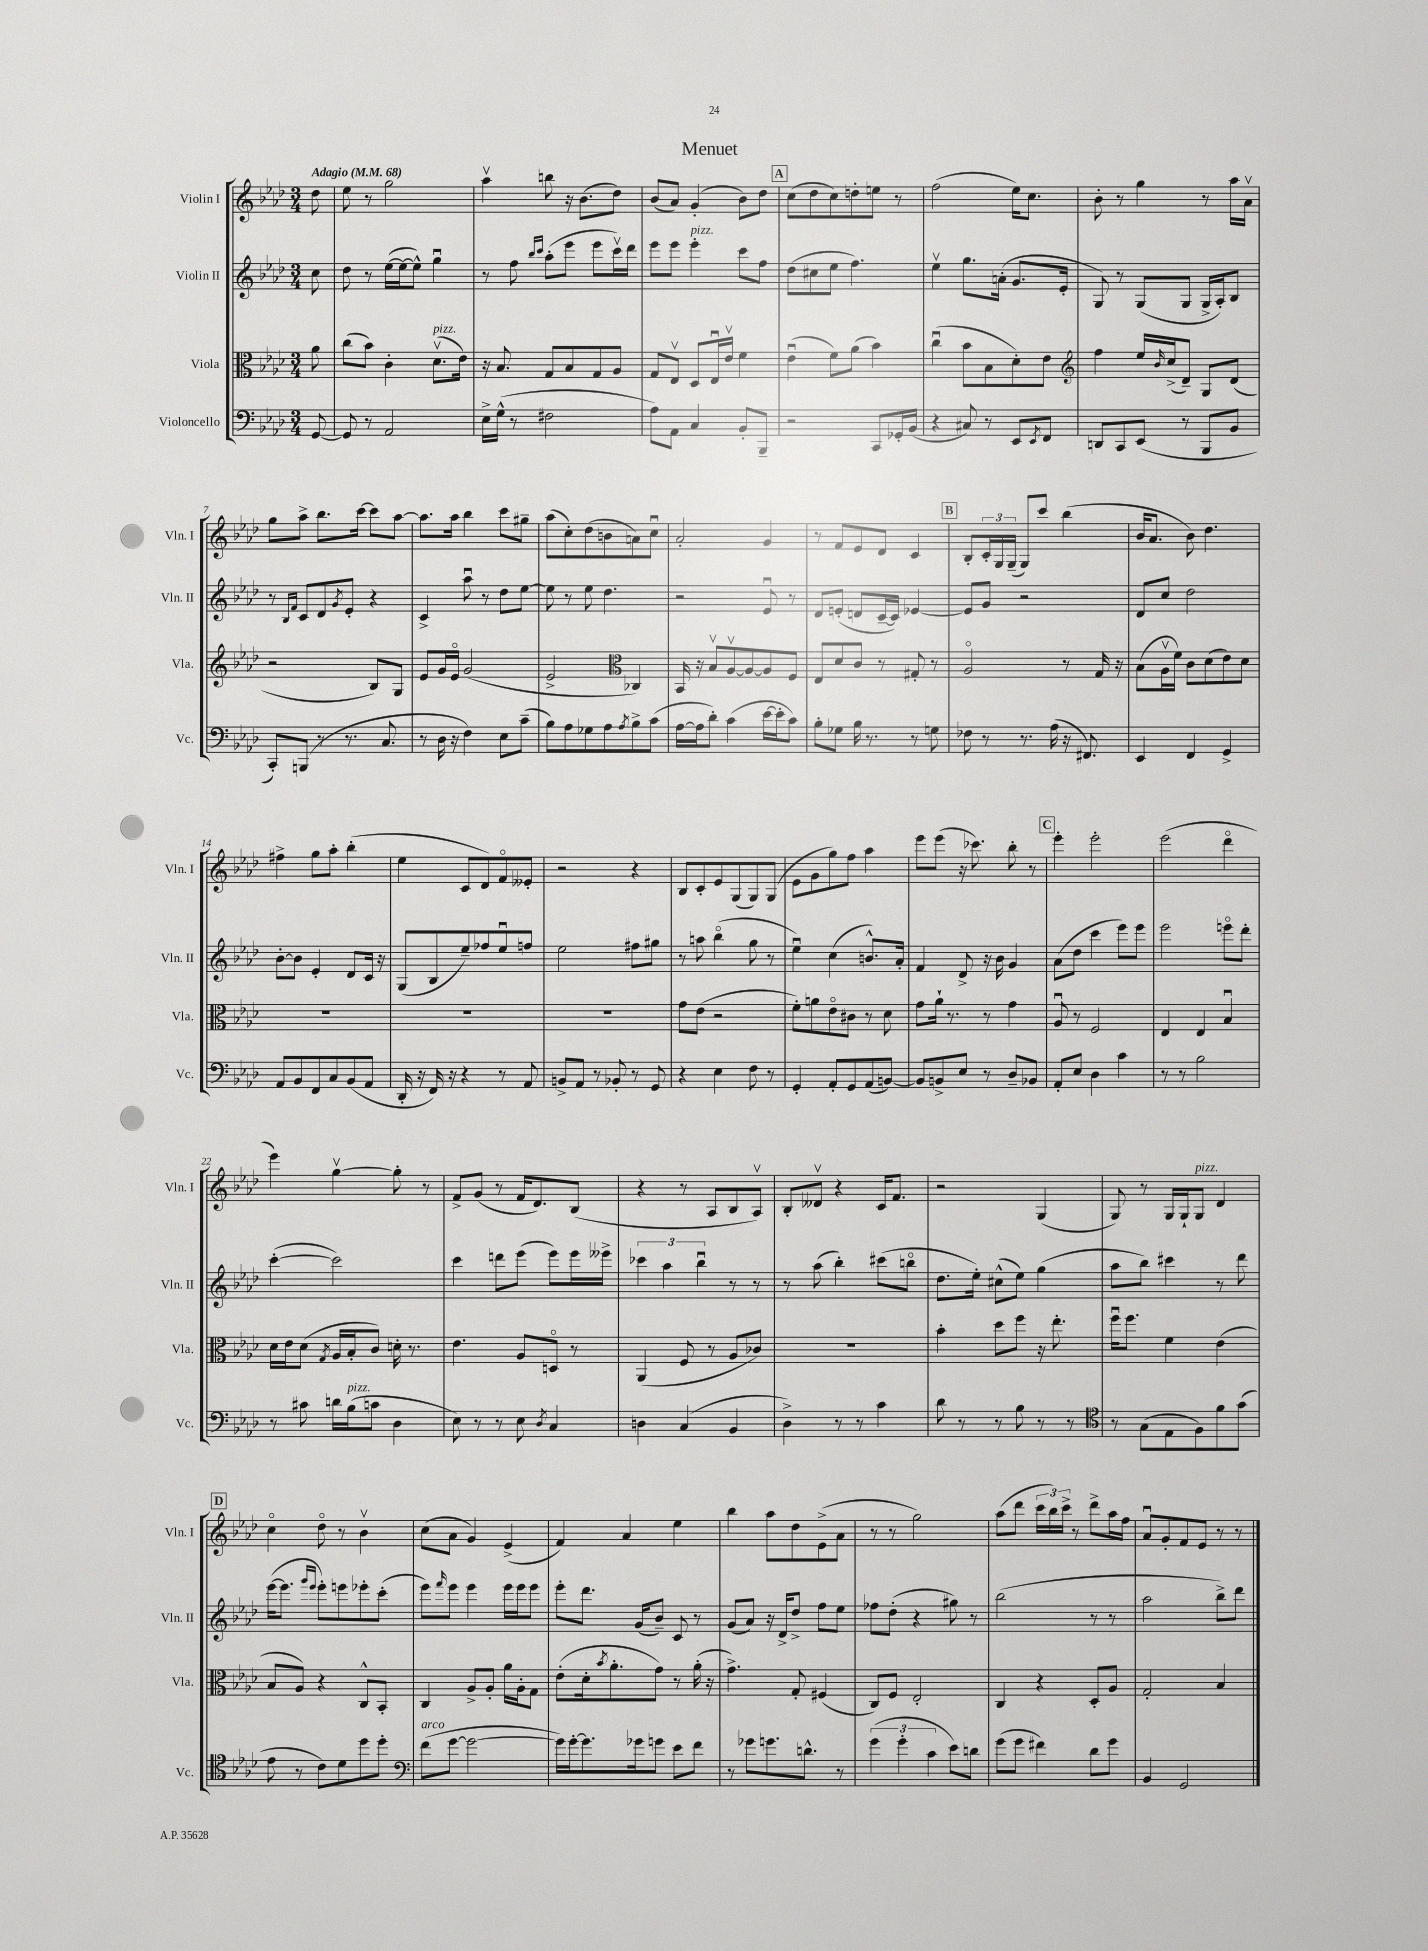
\header { title = "Menuet" }
<<
\new StaffGroup <<
\new Staff = "s0" \with { instrumentName = "Violin I" shortInstrumentName = "Vln. I" } {
    \clef treble \key aes \major \numericTimeSignature \time 3/4 \partial 8 \tempo "Adagio" 4 = 68
    des''8 |
    ees''8 r8 g''2 |
    aes''4\upbow b''8 r16 bes'8.( des''8) |
    bes'8( aes'8) g'4-.( bes'8) des''8 |
    \mark \markup { \box "A" } c''8( des''8 c''8) d''8-. e''8 r8 |
    f''2( ees''16) c''8. |
    bes'8-. r8 g''4 r8 aes''16 aes'16\upbow |
    g''8 aes''8-> bes''8. c'''16~ c'''8 aes''8~ |
    aes''8. aes''16 bes''4 c'''8 gis''8-- |
    aes''8( c''8-.) des''8( b'8 a'8) c''8\downbow |
    aes'2-. g'4 |
    r8 f'8 ees'8 des'8 c'4 |
    \mark \markup { \box "B" } bes8-. \tuplet 3/2 { c'16-. g16 g16--( } g8) c'''8 bes''4( |
    bes'16 aes'8. bes'8) des''4. |
    fis''4-> g''8 aes''8-. bes''4-.( |
    ees''4 c'8 des'8) f'8\flageolet eeses'8-. |
    r2 r4 |
    bes8 c'8-. ees'8 g8( g8) g8( |
    ees'8 g'8 g''8) f''8 aes''4 |
    ees'''8 ees'''8( r16 ces'''8.) bes''8-. r8 |
    \mark \markup { \box "C" } ees'''4-. ees'''2-. |
    ees'''2( des'''4\flageolet |
    ees'''4) g''4~\upbow g''8-. r8 |
    f'8-> g'8( r8 f'16 des'8.) bes8( |
    r4 r8 aes8 bes8 aes8\upbow) |
    bes8-. deses'8\upbow r4 c'16 f'8. |
    r2 g4( |
    g8) r8 g16 g16-! g8^\markup { \italic "pizz." } des'4 |
    \mark \markup { \box "D" } c''4\flageolet des''8\flageolet r8 bes'4\upbow |
    c''8( aes'8 g'4) ees'4->( |
    f'4) aes'4 ees''4 |
    bes''4 aes''8 des''8 ees'8->( aes'8 |
    r8 r8 g''2) |
    aes''8( des'''8 \tuplet 3/2 { c'''16 bes''16) c'''16-> } r8 des'''8-> aes''16 f''16 |
    aes'8\downbow g'8-. f'8 ees'8 r8 r8 \bar "|." |
}
\new Staff = "s1" \with { instrumentName = "Violin II" shortInstrumentName = "Vln. II" } {
    \clef treble \key aes \major \numericTimeSignature \time 3/4 \partial 8
    c''8 |
    des''8 r8 ees''16~( ees''16~ ees''8-^) g''4\downbow |
    r8 f''8 \grace { bes''16 c'''16 } aes''8-.( ees'''8 ees'''8 c'''16\upbow) des'''16 |
    ees'''8 ees'''8 ees'''4-.^\markup { \italic "pizz." } c'''8 f''8 |
    \mark \markup { \box "A" } des''8( cis''8 ees''8 f''4.) |
    ees''4\upbow g''8. a'16-.( g'8. ees'16-. |
    g8) r8 g8( g8 g16-> aes16-.) bes8 |
    r8 \grace { bes16 f'16 } c'8 des'8 \acciaccatura { g'8 } ees'8-. r4 |
    c'4-> aes''8\downbow r8 des''8 ees''8~ |
    ees''8 r8 ees''8 des''4. |
    r2 ees'8\downbow r8 |
    des'8 e'8-.( d'8 c'16~-- c'16) ees'4~ |
    \mark \markup { \box "B" } ees'8 g'8 r2 |
    des'8 c''8 des''2 |
    bes'8~-. bes'8 ees'4-. des'8 c'16 r16 |
    g8( bes8 ees''8--) fes''8 ees''8\downbow f''8 |
    ees''2 fis''8 gis''8 |
    r8 a''8 bes''4\flageolet( g''8 r8 |
    ees''4\downbow) c''4( b'8.-^) aes'16-. |
    f'4 des'8-> r16 bes'16 g'4 |
    \mark \markup { \box "C" } aes'8( des''8 c'''4 ees'''8) ees'''8 |
    ees'''2 e'''8\flageolet des'''8-. |
    c'''4~-.( c'''2) |
    c'''4 d'''8 ees'''8( ees'''8) ees'''16 eeses'''16-> |
    \tuplet 3/2 { ces'''4 aes''4 bes''4\downbow } r8 r8 |
    r8 aes''8( bes''4-.) cis'''8( b''8\flageolet |
    des''8. ees''16-.) cis''8-^( ees''8) g''4( |
    aes''8 bes''8) cis'''4 r8 des'''8 |
    \mark \markup { \box "D" } ees'''16~( ees'''8. \grace { g'''16 ees'''16 } ees'''8-.) e'''8 ees'''8-. c'''8-.( |
    ees'''8) \grace { f'''16 } ees'''8 ees'''4 ees'''16 ees'''16 ees'''8 |
    ees'''8-. des'''8. g'16( bes'8--) c'8 r8 |
    g'8( aes'8) r16 des'16-> des''8-> f''8 ees''8 |
    fes''8 des''8-.( r4 gis''8) r8 |
    bes''2( r8 r8 |
    aes''2 bes''8->) des'''8 \bar "|." |
}
\new Staff = "s2" \with { instrumentName = "Viola" shortInstrumentName = "Vla." } {
    \clef alto \key aes \major \numericTimeSignature \time 3/4 \partial 8
    aes'8 |
    c''8( bes'8) c'4-. des'8.\upbow^\markup { \italic "pizz." }( ees'16) |
    r16 bes8. g8 bes8 g8 aes8 |
    g8 ees8\upbow des8 ees16\downbow ees'16\upbow f'4 |
    \mark \markup { \box "A" } ees'4\downbow( f'8) aes'8( bes'4) |
    c''4\downbow( bes'8 bes8 des'8-.) ees'8 |
    \clef treble f''4 ees''16 \grace { bes'16 } c''16->( des'8--) g8 des'8( |
    r2 bes8) g8 |
    ees'8 g'16 ees'16\flageolet g'2( |
    ees'2-> \clef alto ces4) |
    bes,16 r16 bes8\upbow aes8~\upbow aes8~ aes8 f8 |
    ees8 des'8 c'8 r8 gis8-. r8 |
    \mark \markup { \box "B" } aes2\flageolet r8 g16 r16 |
    bes8( aes16\upbow f'16) c'8 des'8( ees'8) des'8 |
    R2. |
    R2. |
    R2. |
    g'8 ees'8( r2 |
    f'8-.) a'8 ees'8\flageolet cis'8 r8 des'8 |
    g'8 aes'16-! r8. r8 g'4 |
    \mark \markup { \box "C" } aes8\downbow r8 f2 |
    ees4 ees4 bes4\downbow |
    des'16 ees'16 des'8( \acciaccatura { g8 } aes16 bes16-. c'8) d'16-. r8. |
    ees'4. aes8 d8\flageolet r8 |
    aes,4( f8 r8 aes8 ces'8) |
    R2. |
    bes'4-. des''8 f''8 r16 ees''8.-. |
    f''16\downbow f''8. f'4 ees'4( |
    \mark \markup { \box "D" } bes8 aes8) r4 c8-^ bes,8-. |
    c4 aes8-> aes8-. aes'16 aes16-. g8 |
    ees'8-.( des'16-. \acciaccatura { bes'8 } aes'8.-. g'8) r8 aes'16-.( r16 |
    g'4.->) g8-. fis4( |
    c8) f8 ees2-. |
    c4 r4 des8-. aes8 |
    g2-. bes4 \bar "|." |
}
\new Staff = "s3" \with { instrumentName = "Violoncello" shortInstrumentName = "Vc." } {
    \clef bass \key aes \major \numericTimeSignature \time 3/4 \partial 8
    g,8~ |
    g,8 r8 aes,2 |
    ees16-> g16-^( r8 fis2 |
    aes8) aes,8 c4 bes,8-. bes,,8-- |
    \mark \markup { \box "A" } r2 c,8 ges,16-. bes,16( |
    r4 cis8) r8 ees,8 \acciaccatura { ees,8 } f,8 |
    d,8 c,8 ees,8( r8 bes,,8 bes,8 |
    c,8-.) b,,8( r8 r8. c8. |
    r8 des16 r16 f4) ees8 c'8--( |
    bes8) aes8 ges8 aes8 \acciaccatura { aes8 } bes8-> c'8( |
    aes16~ aes16 des'8-.) c'4( ees'16~ ees'16-. c'8) |
    bes8-. ges8 bes16 r8. r8 g8 |
    \mark \markup { \box "B" } fes8 r8 r8. aes16( r16 fis,8.) |
    ees,4 f,4 g,4-> |
    aes,8 bes,8 f,8 c8 bes,8( aes,8 |
    des,16-. r16 f,16) r16 r4 r8 aes,8 |
    b,8-> aes,8 r8 bes,8-. r8 g,8 |
    r4 ees4 f8 r8 |
    g,4-. aes,8-. g,8 aes,8( b,8~) |
    b,8 b,8-> ees8 r8 des8-- bes,8 |
    \mark \markup { \box "C" } aes,8-. ees8 des4 c'4 |
    r8 r8 bes2 |
    r8 cis'8 d'16 bes16^\markup { \italic "pizz." }( c'8 des4 |
    ees8) r8 r8 ees8 \acciaccatura { des8 } c4 |
    d4 c4( bes,4 |
    des4->) r8 r8 c'4 |
    des'8 r8 r8 bes8 r8 r8 |
    \clef tenor r8 g8( ees8 f8) f'8 g'8( |
    \mark \markup { \box "D" } ees'8 r8 c'8) des'8 des''8 des''8-. |
    \clef bass f'8^\markup { \italic "arco" }( g'8~ g'2~ |
    g'16) g'16~-. g'8. ges'16 g'8 ees'8 f'8 |
    r8 ges'8 g'8. d'8.-^ r8 |
    \tuplet 3/2 { g'4( g'4-. c'4 } ees'8) d'8 |
    g'8( g'8 fis'4) des'8 g'8 |
    bes,4 g,2 \bar "|." |
}
>>
>>
